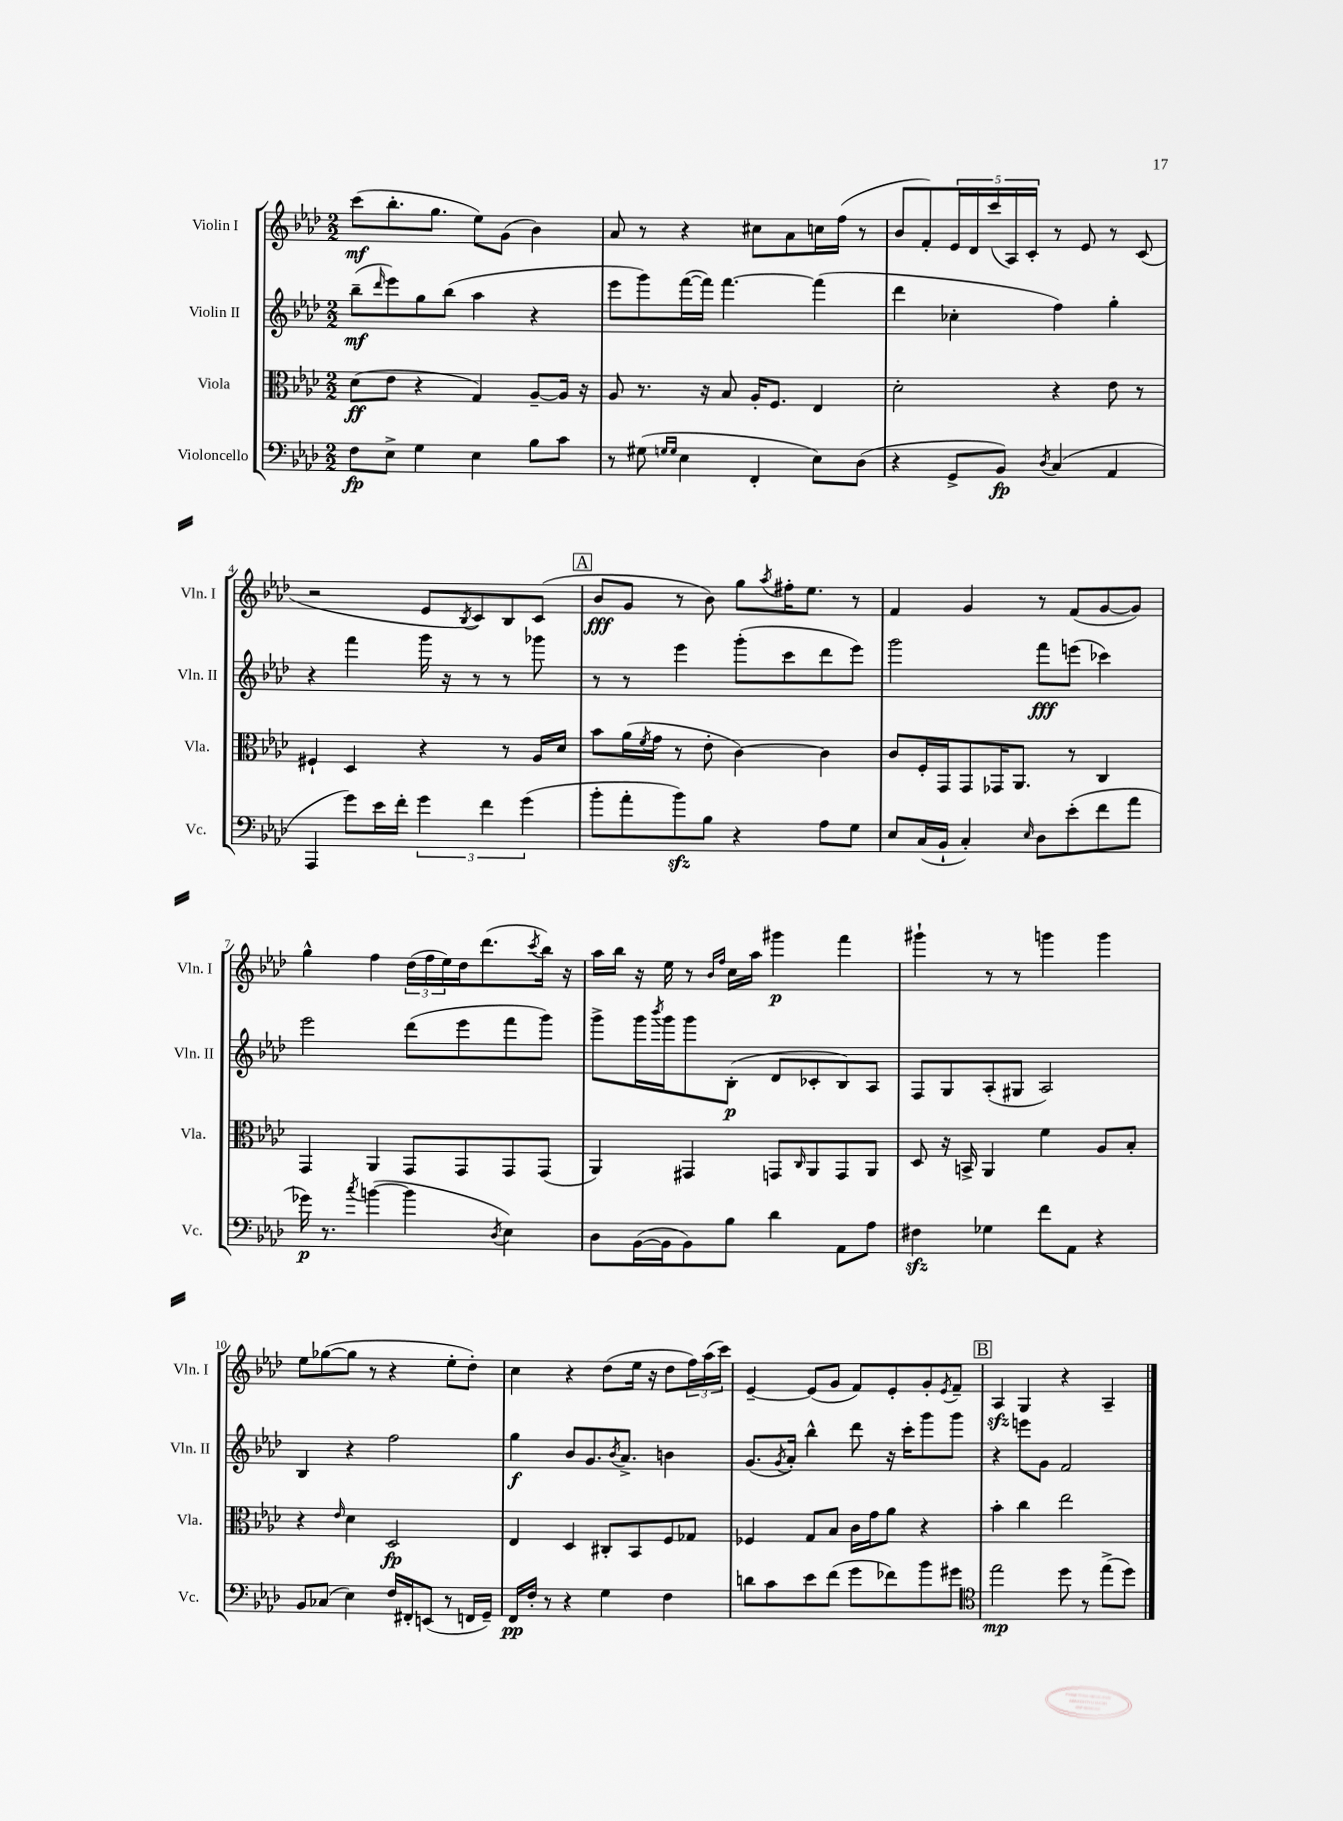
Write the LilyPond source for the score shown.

<<
\new StaffGroup <<
\new Staff = "s0" \with { instrumentName = "Violin I" shortInstrumentName = "Vln. I" } {
    \clef treble \key aes \major \numericTimeSignature \time 2/2
    c'''8\mf( bes''8.-. g''8. ees''8) g'8( bes'4) |
    aes'8 r8 r4 cis''8 aes'8 c''16 f''16( r8 |
    bes'8 f'8-.) \tuplet 5/4 { ees'16 des'16 c'''16( aes16) c'16-. } r8 ees'8 r8 c'8( |
    r2 ees'8 \acciaccatura { bes8 } c'8) bes8 c'8( |
    \mark \markup { \box "A" } bes'8\fff g'8 r8 bes'8) g''8 \acciaccatura { aes''8 } fis''16-. ees''8. r8 |
    f'4 g'4 r8 f'8( g'8~ g'8) |
    g''4-^ f''4 \tuplet 3/2 { des''16( f''16 ees''16) } des''16 des'''8.( \acciaccatura { c'''8 } bes''16) r16 |
    aes''16 bes''16 r16 ees''16 r8 \grace { bes'16 f''16 } c''16 aes''16 gis'''4\p f'''4 |
    gis'''4-! r8 r8 g'''4 g'''4 |
    ees''8 ges''8~( ges''8 r8 r4 ees''8-. des''8-.) |
    c''4 r4 des''8( ees''16 r16 des''8 \tuplet 3/2 { f''16) aes''16( c'''16) } |
    ees'4~-- ees'8( g'8 f'8) ees'8-. g'8-. \acciaccatura { ees'8 } f'8-- |
    \mark \markup { \box "B" } aes4\sfz g4 r4 aes4-- \bar "|." |
}
\new Staff = "s1" \with { instrumentName = "Violin II" shortInstrumentName = "Vln. II" } {
    \clef treble \key aes \major \numericTimeSignature \time 2/2
    bes''8--\mf( \grace { des'''16 } ees'''8) g''8 bes''8( aes''4 r4 |
    ees'''8 g'''8) f'''16~( f'''16) f'''4.~ f'''4( |
    des'''4 ces''4-. f''4) g''4-. |
    r4 f'''4 g'''16 r16 r8 r8 ges'''8 |
    \mark \markup { \box "A" } r8 r8 ees'''4 g'''8-.( c'''8 des'''8 ees'''8) |
    g'''2 f'''8\fff e'''8( ces'''4) |
    ees'''2 des'''8( ees'''8 f'''8 g'''8) |
    g'''8-> g'''16 \acciaccatura { bes'''8 } g'''16 g'''8 bes8-.\p( des'8 ces'8-. bes8) aes8 |
    f8 g8 aes8-.( gis8 aes2) |
    bes4 r4 f''2 |
    g''4\f bes'8 g'8. \acciaccatura { bes'8 } aes'8.-> b'4 |
    g'8.( \acciaccatura { g'8 } aes'16-.) bes''4-^ des'''8 r16 c'''16-. g'''8 g'''8 |
    \mark \markup { \box "B" } r4 e'''8 g'8 f'2 \bar "|." |
}
\new Staff = "s2" \with { instrumentName = "Viola" shortInstrumentName = "Vla." } {
    \clef alto \key aes \major \numericTimeSignature \time 2/2
    des'8\ff( ees'8 r4 g4) aes8~-- aes16 r16 |
    aes8 r8. r16 bes8 aes16-. f8. ees4 |
    des'2-. r4 ees'8 r8 |
    fis4-! des4 r4 r8 aes16 des'16 |
    \mark \markup { \box "A" } bes'8 aes'16( \acciaccatura { f'8 } g'16 r8 ees'8-. c'4~) c'4 |
    c'8 f16-. g,16 g,8 ges,16 aes,8. r8 c4 |
    g,4 aes,4 g,8 g,8 g,8 g,8( |
    aes,4) gis,4 g,8 \grace { c16 } aes,8 g,8 aes,8 |
    des8 r16 b,16-> aes,4 f'4 aes8 bes8-. |
    r4 \grace { ees'16 } des'4 des2\fp |
    ees4 des4 cis8-. bes,8 f8 ges8 |
    fes4 g8 bes8 c'16 g'16 aes'8 r4 |
    \mark \markup { \box "B" } bes'4-. c''4 ees''2 \bar "|." |
}
\new Staff = "s3" \with { instrumentName = "Violoncello" shortInstrumentName = "Vc." } {
    \clef bass \key aes \major \numericTimeSignature \time 2/2
    f8\fp ees8-> g4 ees4 bes8 c'8 |
    r8 gis8( \grace { g16 g16 } ees4 f,4-. ees8) des8( |
    r4 g,8-> bes,8\fp) \acciaccatura { des8 } c4( aes,4 |
    aes,,4 g'8) ees'16 f'16-. \tuplet 3/2 { g'4 f'4 g'4( } |
    \mark \markup { \box "A" } bes'8-. aes'8-. bes'8\sfz) bes8 r4 aes8 g8 |
    ees8 c16( bes,16-! c4-.) \grace { ees16 } des8 ees'8-.( f'8 aes'8 |
    ges'16\p) r8. \acciaccatura { c''8 } b'4~( b'4 \acciaccatura { des8 } ees4) |
    des8 bes,16~( bes,16 bes,8) bes8 des'4 aes,8 aes8 |
    fis4\sfz ges4 f'8 aes,8 r4 |
    bes,8 ces8( ees4) f16 fis,16-. e,8( r8 f,16 g,16--) |
    f,16\pp f16-. r8 r4 g4 f4 |
    d'8 c'8 ees'8 f'8( g'8 fes'8) bes'8 gis'8 |
    \mark \markup { \box "B" } \clef tenor ees''2\mp des''8 r8 ees''8->( des''8) \bar "|." |
}
>>
>>
